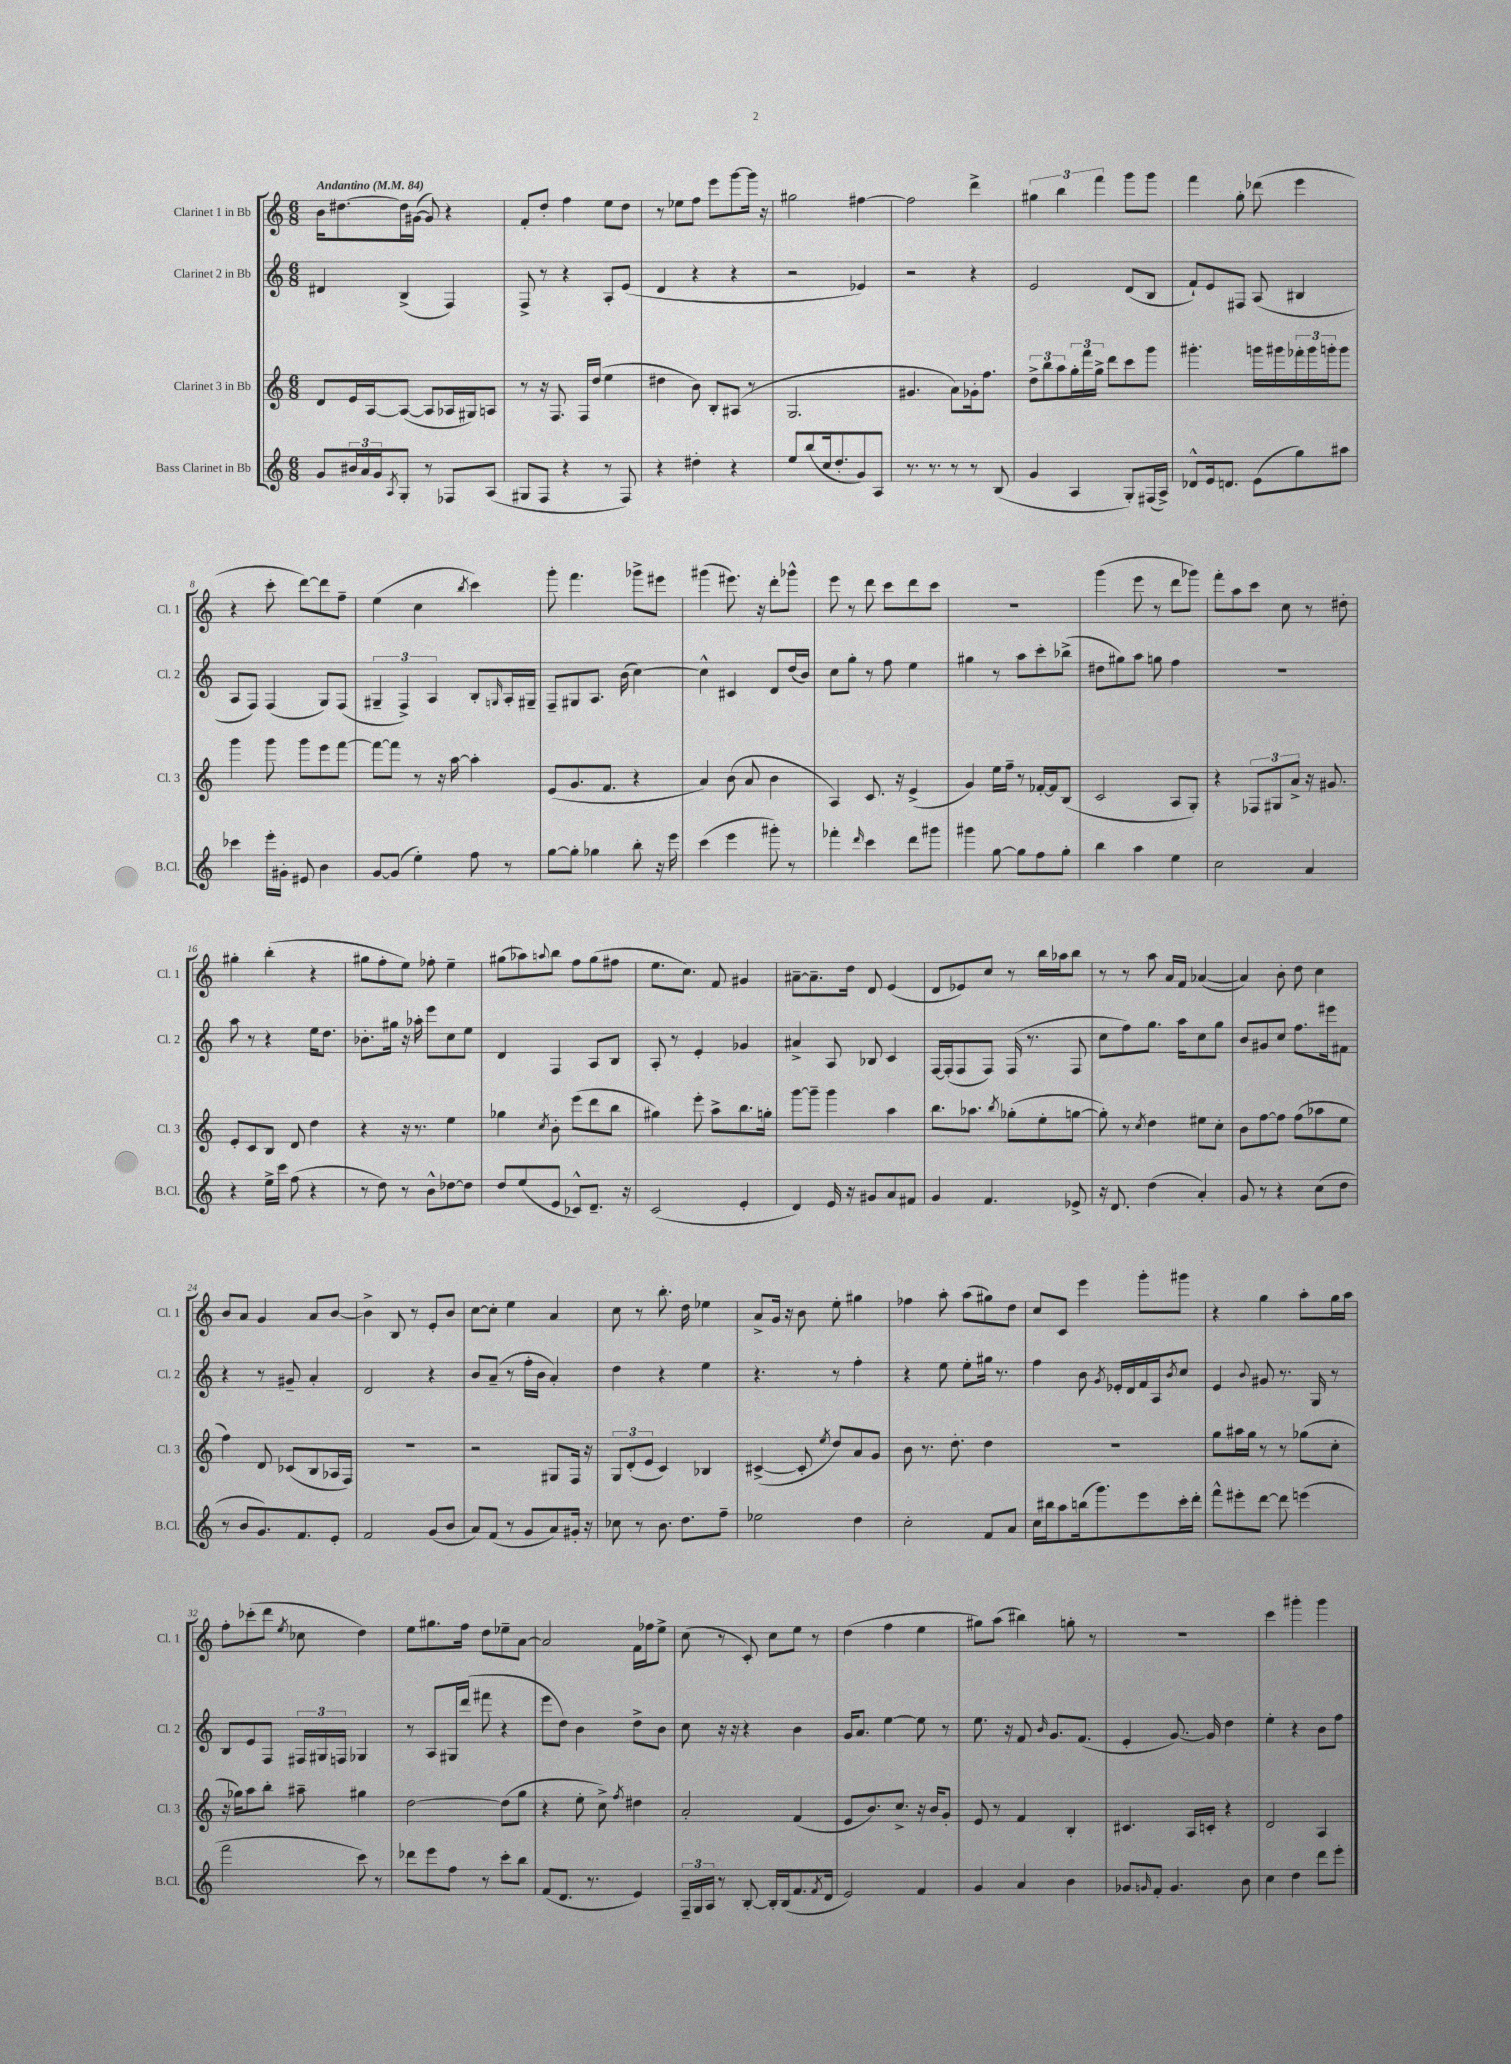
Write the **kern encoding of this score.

**kern	**kern	**kern	**kern
*staff4	*staff3	*staff2	*staff1
*clefG2	*clefG2	*clefG2	*clefG2
*k[]	*k[]	*k[]	*k[]
*M6/8	*M6/8	*M6/8	*M6/8
*MM84	*MM84	*MM84	*MM84
8g	8d	4d#	16b
.	.	.	[8.dd#
24b#	16e	.	.
24a	.	.	.
.	[16A	.	.
24g	.	.	.
8qA	.	.	.
8G'	(8A_	(4B^	16dd#]
.	.	.	([16g#
8r	8A]	.	8g#])
8F-	16A-	4F)	4r
.	16G#)	.	.
(8A	8A	.	.
=	=	=	=
8G#	8r	8F^	8f'
8F	16r	8r	8dd'
.	8.F	.	.
4r	.	4r	4ff
.	16F	.	.
.	(16dd	.	.
8r	4ee	8A'	8ee
8F)	.	(8e	8dd
=	=	=	=
4r	4dd#	4d	8r
.	.	.	8ee-
4dd#'	8b)	4r	8ff
.	8B'	.	8eee
4r	(8A#	4r	[8ggg
.	8r	.	16ggg]
.	.	.	16r
=	=	=	=
8ee	2.G	2r	2gg#
(8bb	.	.	.
16cc	.	.	.
8.dd'	.	.	.
8g)	.	4e-)	[4ff#
8A	.	.	.
=	=	=	=
8.r	4.g#	2r	2ff#]
8.r	.	.	.
8r	8a)	.	.
8r	16g-'	4r	4ddd^
.	8.ff	.	.
(8B	.	.	.
=	=	=	=
4g	12dd^	2e	6gg#
.	12bb	.	.
.	12aa	.	6bb
4A	24gg'	.	.
.	24fff	.	.
.	24gg^	.	6fff
.	8ddd	.	.
8G')	8ccc	(8d	8ggg
(16F#	8ggg	8B	8ggg
16A^)	.	.	.
=	=	=	=
8d-^^	4.ggg#'	8f`)	4fff
16e	.	8e	.
8.d	.	.	.
.	.	8F#	8gg'
(8e	16ggg	(8A	(8ddd-
.	16ggg#	.	.
8gg)	24fff-'	4B#	4eee
.	24ggg#	.	.
.	24ggg'	.	.
8aa#	8ggg	.	.
=	=	=	=
4ccc-	4ggg	8A	4r
.	.	8F)	.
16eee'	8ggg	(4F	8ccc'
16g#'	.	.	.
8e#	8ggg	.	[8ddd)
4b	8eee	8G)	8ddd]
.	[8fff	(8F	8ff~
=	=	=	=
[8g	8fff_	6G#~	(4ee
(8g]	8fff]	.	.
.	.	6F^)	.
4ee')	8r	.	4cc
.	.	6A	.
.	16r	.	.
.	[16aa	.	.
.	.	.	8qbb
8ff	4aa']	8B'	4ccc)
.	.	16qqG	.
8r	.	16A'	.
.	.	16G#~	.
=	=	=	=
[8gg	(8e	8F~	8ggg'
8gg']	8.g	8G#	4.fff
4gg-	.	8.A	.
.	8.f	.	.
.	.	(16b	.
8bb'	4r	[4cc)	8ggg-^
16r	.	.	8eee#
16eee	.	.	.
=	=	=	=
(4ccc	4a)	4cc^^]	(4ggg#
4eee	(8b	4c#	8.eee#)
.	8a	.	.
.	.	.	16r
8ggg#')	4b	8d	8ddd'
8r	.	(16dd	8ggg-^^
.	.	16b)	.
=	=	=	=
4fff-'	4A)	8cc	8eee
.	.	8gg'	8r
16qqddd	.	.	.
4ccc	8.c	8r	8ddd
.	.	8ff	8ccc
.	16r	.	.
8ddd	(4e^	4ee	8ddd
8ggg#	.	.	8ccc
=	=	=	=
4ggg#	4g)	4gg#	2.r
[8gg	16ee	8r	.
.	16ff~	.	.
8gg]	8r	8aa	.
8ff	[16f-'	8ccc'	.
.	16f-]	.	.
8gg'	(8B	(8bb-^	.
=	=	=	=
4bb	2c	8dd#	(4ggg
.	.	8gg#)	.
4aa	.	8aa	8eee
.	.	8gg	8r
4ee	8A	4ff	8ddd
.	8G')	.	8ggg-)
=	=	=	=
2cc	4r	2.r	8fff'
.	.	.	8aa
.	12F-	.	8ccc
.	12G#	.	.
.	.	.	8cc
.	12a^	.	.
4a	16r	.	8r
.	8.g#	.	.
.	.	.	8dd#'
=	=	=	=
4r	8e'	8aa	4gg#'
.	8c	8r	.
16ee^	8B	4r	(4bb'
16ccc	.	.	.
(8ff	8d	.	.
4r	4dd	16ee	4r
.	.	8.dd	.
=	=	=	=
8r	4r	8.b-'	8gg#
8dd)	.	.	8ff'
.	.	16gg#	.
8r	16r	16r	8ee)
.	8.r	16aa-'	.
8b^^	.	8eee	8ff-'
[8dd-	4ee	8cc	4ee~
8dd-]	.	8ee	.
=	=	=	=
8dd	4gg-	4d	(8gg#
(8ee	.	.	8aa-)
.	8qcc	.	8qqaa
8e	8b'	4F	8bb
8c-^^)	(8eee	.	8ff
8.d~	8ddd	8A	(8gg#
.	8bb	8B	8ff#
16r	.	.	.
=	=	=	=
(2c	4gg#)	8A'	8.ee
.	.	8r	.
.	.	.	8.cc)
.	8eee'	4e'	.
.	8aa^	.	8f
4e'	8.bb	4g-	4g#
.	16gg'	.	.
=	=	=	=
4d)	[8ggg	4a#^	[8a#~
.	8ggg~]	.	8.a#~]
16e	4ggg	8A	.
16r	.	.	16dd
8g#	.	8B-	8d
8a	4aa	4c	(4e
8f#	.	.	.
=	=	=	=
4g	8.bb	[16F	8d
.	.	(16F']	.
.	.	8F	8e-)
.	8.aa-	.	.
4.f	.	8F)	8cc
.	8qbb	.	.
.	(8gg-'	(16F	8r
.	.	8.r	.
.	8ee'	.	16bb
.	.	.	16aa-
8e-^	[8gg	8F	8bb
=	=	=	=
16r	8gg'])	8cc	8r
8.d	.	.	.
.	8r	8ff)	8r
.	8qcc	.	.
(4dd	4dd	8.gg	8aa
.	.	.	16a
.	.	16aa	16f
4a')	8ee#	8cc	([4a-
.	8cc'	8gg	.
=	=	=	=
8g	8b	8b	4a-])
8r	[8ff	8g#	.
4r	8ff]	8cc	8b'
.	(8ff	8.ff	8dd
(8cc	8aa-	.	4cc
.	.	16eee#	.
8dd	8ee	8f#	.
=	=	=	=
8r	4ff)	4r	8b
8b	.	.	8a
8.g)	8d	8r	4g
.	(8c-	8g#~	.
8.f	.	.	.
.	8B	4a'	8a
8e'	16A-	.	[8b
.	16F)	.	.
=	=	=	=
2f	2.r	2d	4b^]
.	.	.	8B
.	.	.	8r
(8g	.	4r	8e'
8b	.	.	8b
=	=	=	=
8a)	2r	8b	[8cc
(8f	.	(8a~	8cc']
8r	.	8r	4ee
8g	.	16ff'	.
.	.	16b	.
8a)	8G#	4a')	4a
16g#'	16F	.	.
16r	16r	.	.
=	=	=	=
8cc-	12G	4dd	8cc
.	(12d'	.	.
8r	.	.	8r
.	12e	.	.
8.b	4c)	4r	8.bb'
8.dd	.	.	16dd
.	4B-	4ee	4ee-
8ff~	.	.	.
=	=	=	=
2ee-	([4c#^	4.r	8a^
.	.	.	16g
.	.	.	16r
.	8c#']	.	8b
.	8qee	.	.
.	8dd)	8r	8ee'
4dd	8a	4ff'	4gg#
.	8g	.	.
=	=	=	=
2cc'	8b	4r	4ff-
.	8.r	.	.
.	.	8ee	8aa'
.	8.dd'	.	.
.	.	8ee'	(8aa
8f	4dd	16gg#	8gg#)
.	.	8.r	.
8a	.	.	8dd
=	=	=	=
16cc	2.r	4ff	8cc
16bb#	.	.	.
8aa	.	.	8c
(16bb	.	8b	4eee
8.ggg)	.	.	.
.	.	8qg	.
.	.	16e-'	.
.	.	16d	.
8eee	.	16f	8ggg'
.	.	16A	.
.	.	8qb	.
16ccc'	.	8cc	8ggg#
16ddd'	.	.	.
=	=	=	=
8fff^^	8gg	4e	4r
8eee#'	16aa#	.	.
.	16gg	.	.
.	.	8qqb	.
[8ddd	8r	8g#	4gg
8ddd]	8r	8.r	.
(4eee	(8gg-	.	8aa'
.	.	16G	.
.	8cc'	8r	16gg
.	.	.	16aa
=	=	=	=
2fff	16r	8B	8ff'
.	16gg-)	.	.
.	8aa	8e	(8ccc-'
.	8bb'	8F	8ddd
.	.	.	8qee
.	8aa#~	24F#	8cc-
.	.	24G#	.
.	.	24F	.
8ccc)	4gg#	4G-	4dd)
8r	.	.	.
=	=	=	=
8ddd-	[2dd	8r	8ee
8eee	.	8A	8.gg#
8ff	.	16G#	.
.	.	(16ddd	16ff
8r	.	8fff#	8dd
8ccc'	(8dd]	4r	8ee-~
8bb	8gg	.	[8a
=	=	=	=
(8f	4r	8eee	2a]
8.d	.	8dd)	.
.	8ee'	4b	.
8.r	.	.	.
.	8cc^)	.	.
.	8qff	.	.
4e)	4dd#	8dd^	16f
.	.	.	16ff-
.	.	8b	8ee^
=	=	=	=
24F~	2a'	8cc	(8cc
24G	.	.	.
24A	.	.	.
8r	.	16r	8r
.	.	16r	.
[8B'	.	4r	8c')
16B']	.	.	8cc
(16B	.	.	.
8.f	(4f	4b	8ee
.	.	.	8r
8qf	.	.	.
16d	.	.	.
=	=	=	=
2e)	8e	16g	(4dd
.	.	8.a	.
.	8.b)	.	.
.	.	[4ee	4ff
.	8.cc^	.	.
4f	16r	8ee]	4ee
.	16b	.	.
.	8g'	8r	.
=	=	=	=
4g	8e	8.ee	8gg#)
.	8r	.	(8aa
.	.	16r	.
4a	4f	8f	4bb#)
.	.	16qqb	.
.	.	8.g	.
4b	4B'	.	8gg'
.	.	(8.f	.
.	.	.	8r
=	=	=	=
8g-	4.c#	4e'	2.r
16qqg	.	.	.
8f'	.	.	.
4.g	.	[8.g)	.
.	16A	.	.
.	16c'	16g]	.
.	4r	4dd	.
8b	.	.	.
=	=	=	=
4cc	2d	4ee'	4ccc
4dd	.	4r	4ggg#'
8ddd	4A	8b	4ggg#
8eee'	.	8ff	.
==	==	==	==
*-	*-	*-	*-
